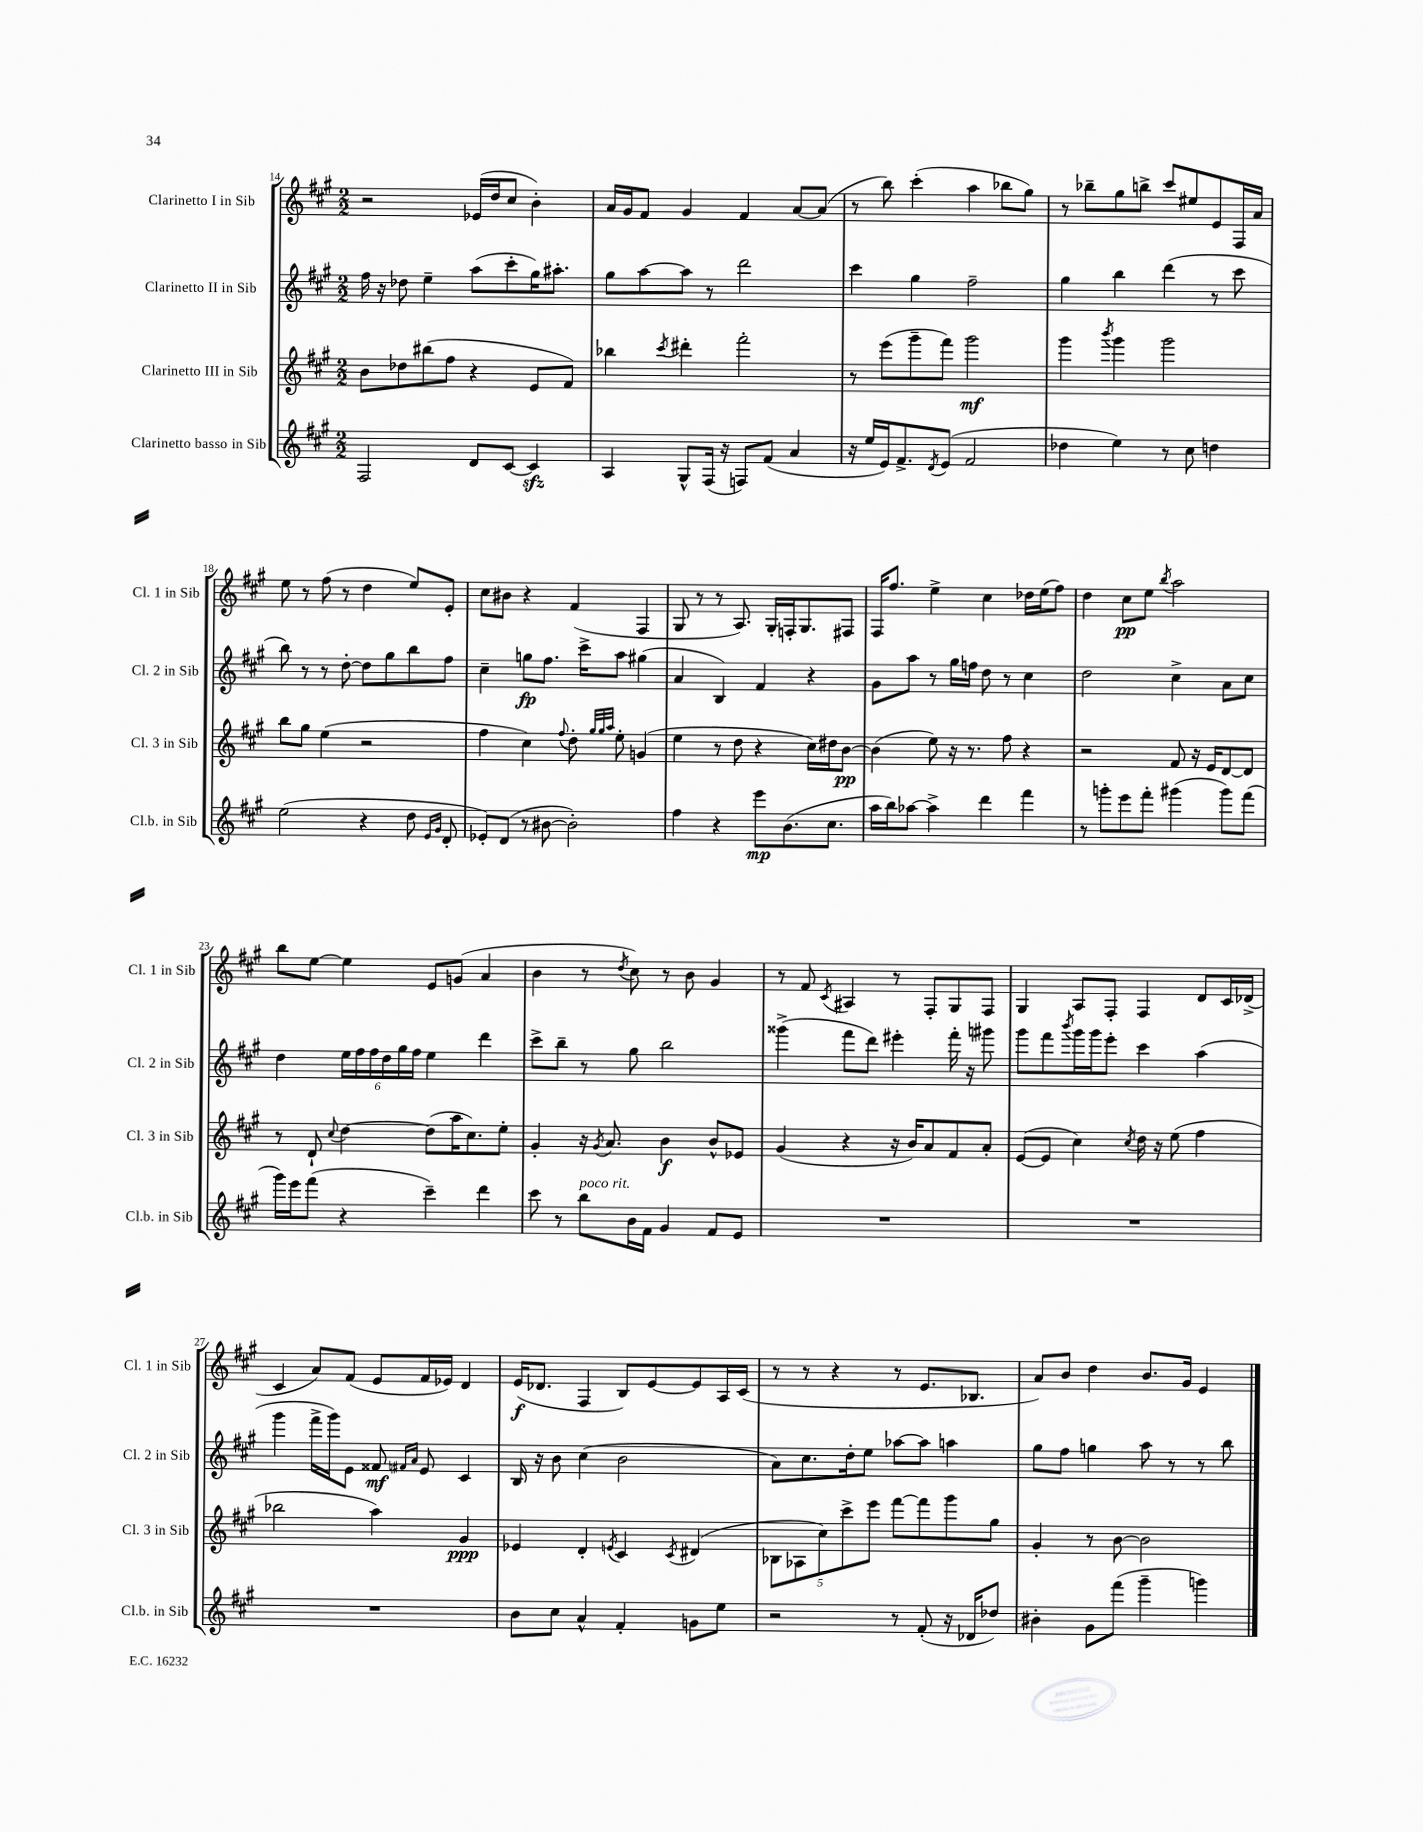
<<
\new StaffGroup <<
\new Staff = "s0" \with { instrumentName = "Clarinetto I in Sib" shortInstrumentName = "Cl. 1 in Sib" } {
    \clef treble \key a \major \numericTimeSignature \time 2/2
    r2 ees'16( d''16 cis''8 b'4-.) |
    a'16 gis'16 fis'8 gis'4 fis'4 a'8~ a'8( |
    r8 b''8) cis'''4-.( a''4 bes''8 gis''8) |
    r8 bes''8-- gis''8 b''8-> cis'''8 eis''8 e'8 fis16 a'16 |
    e''8 r8 fis''8( r8 d''4 e''8) e'8-. |
    cis''8 bis'8 r4 fis'4( fis4 |
    gis8 r8 r8 a8.) gis16-. f16-. gis8. fis8 |
    fis16 fis''8. e''4-> cis''4 des''16 e''16( fis''8) |
    d''4 cis''8\pp e''8 \acciaccatura { b''8 } a''2 |
    b''8 e''8~ e''4 e'8 g'8( a'4 |
    b'4 r8 \acciaccatura { d''8 } cis''8) r8 b'8 gis'4 |
    r8 fis'8 \acciaccatura { cis'8 } ais4 r8 fis8-. gis8 fis8 |
    gis4 a8 fis8-. fis4 d'8 cis'16 des'16->( |
    cis'4 a'8) fis'8( e'8 fis'16 ees'16) d'4 |
    e'16\f( des'8. fis4 b8) e'8~ e'8 a16 cis'16( |
    r8 r8 r4 r8 e'8. bes8. |
    a'8) b'8 d''4 b'8. gis'16 e'4 \bar "|." |
}
\new Staff = "s1" \with { instrumentName = "Clarinetto II in Sib" shortInstrumentName = "Cl. 2 in Sib" } {
    \clef treble \key a \major \numericTimeSignature \time 2/2
    fis''16 r16 des''8 e''4-- a''8( cis'''8-. gis''16) ais''8.-. |
    gis''8 a''8~ a''8 r8 d'''2 |
    cis'''4 gis''4 fis''2-- |
    gis''4 b''4 d'''4( r8 cis'''8 |
    b''8) r8 r8 d''8~-. d''8 gis''8 b''8 fis''8 |
    cis''4-- g''8\fp fis''8. cis'''16-> a''8 gis''4( |
    a'4 b4) fis'4 r4 |
    gis'8 a''8 r8 gis''16 f''16 d''8 r8 cis''4 |
    d''2 cis''4-> a'8 cis''8 |
    d''4 \tuplet 6/4 { e''16 fis''16 fis''16 d''16 gis''16 fis''16 } e''4 d'''4 |
    cis'''8-> b''8-- r8 gis''8 b''2 |
    gisis'''4->( fis'''8 d'''8) eis'''4-. fis'''16-. r16 gis'''8 |
    gis'''8 fis'''8 \acciaccatura { b'''8 } gis'''16 gis'''16 e'''8-. cis'''4 a''4( |
    gis'''4 fis'''16-> gis'''16) e'8 fisis'8\mf \grace { fis'16 a'16 } e'8 cis'4 |
    b16 r16 b'8 cis''4( b'2 |
    a'8) cis''8. d''16-. e''8 aes''8~ aes''8 a''4 |
    gis''8 fis''8 g''4 a''8 r8 r8 b''8 \bar "|." |
}
\new Staff = "s2" \with { instrumentName = "Clarinetto III in Sib" shortInstrumentName = "Cl. 3 in Sib" } {
    \clef treble \key a \major \numericTimeSignature \time 2/2
    b'8 des''8 bis''8( fis''8 r4 e'8 fis'8) |
    bes''4 \acciaccatura { cis'''8 } dis'''4-. fis'''2-. |
    r8 e'''8( gis'''8-- fis'''8) gis'''2\mf |
    gis'''4 \acciaccatura { b'''8 } gis'''4 gis'''2 |
    b''8 gis''8 e''4( r2 |
    fis''4 cis''4) \appoggiatura { fis''8 } d''8-. \grace { gis''32 gis''32 a''32 } e''8-. g'4( |
    e''4 r8 d''8 r4 cis''16) dis''16 b'8~\pp |
    b'4( e''8) r16 r8. fis''8 r4 |
    r2 fis'8 r16 e'16 d'8~ d'8 |
    r8 d'8-! \appoggiatura { cis''8 } d''4~ d''8( a''16 cis''8.) e''8-. |
    gis'4-. r16 \acciaccatura { gis'8 } a'8. b'4\f b'8-^ ees'8 |
    gis'4( r4 r16 b'16) a'8 fis'8 a'8-. |
    e'8~( e'8 cis''4) \acciaccatura { cis''8 } d''16 r16 e''8( fis''4 |
    bes''2 a''4) gis'4\ppp |
    ees'4 d'4-. \acciaccatura { e'8 } cis'4 \acciaccatura { cis'8 } dis'4( |
    \tuplet 5/4 { bes8 aes8 cis''8) cis'''8-> e'''8 } fis'''8~ fis'''8 gis'''8 gis''8 |
    gis'4-. r8 b'8~ b'2 \bar "|." |
}
\new Staff = "s3" \with { instrumentName = "Clarinetto basso in Sib" shortInstrumentName = "Cl.b. in Sib" } {
    \clef treble \key a \major \numericTimeSignature \time 2/2
    fis2 d'8 cis'8~ cis'4\sfz |
    a4 gis8-^ fis16( r16 f8) fis'8( a'4 |
    r16 e''16 e'16) fis'8.-> \acciaccatura { d'8 } e'8( fis'2 |
    des''4 e''4) r8 cis''8 d''4 |
    e''2( r4 d''8 \grace { e'16 gis'16 } d'8-. |
    ees'8-.) d'8( r8 bis'8~ bis'2-.) |
    fis''4 r4 e'''8\mp b'8.( cis''8. |
    a''16 b''16) aes''8~ aes''4-> d'''4 fis'''4 |
    r8 g'''8-. e'''8 fis'''8-. gis'''4( gis'''8) fis'''8( |
    gis'''16) e'''16 fis'''8( r4 cis'''4--) d'''4 |
    cis'''8 r8 b''8^\markup { \italic "poco rit." } b'16 fis'16 gis'4 fis'8 e'8 |
    R1 |
    R1 |
    R1 |
    b'8 cis''8 a'4-^ fis'4-. g'8 e''8 |
    r2 r8 fis'8-.( r16 des'16 des''8) |
    bis'4-. gis'8 fis'''8( gis'''4-- g'''4) \bar "|." |
}
>>
>>
\layout { \context { \Score currentBarNumber = #14 } }
